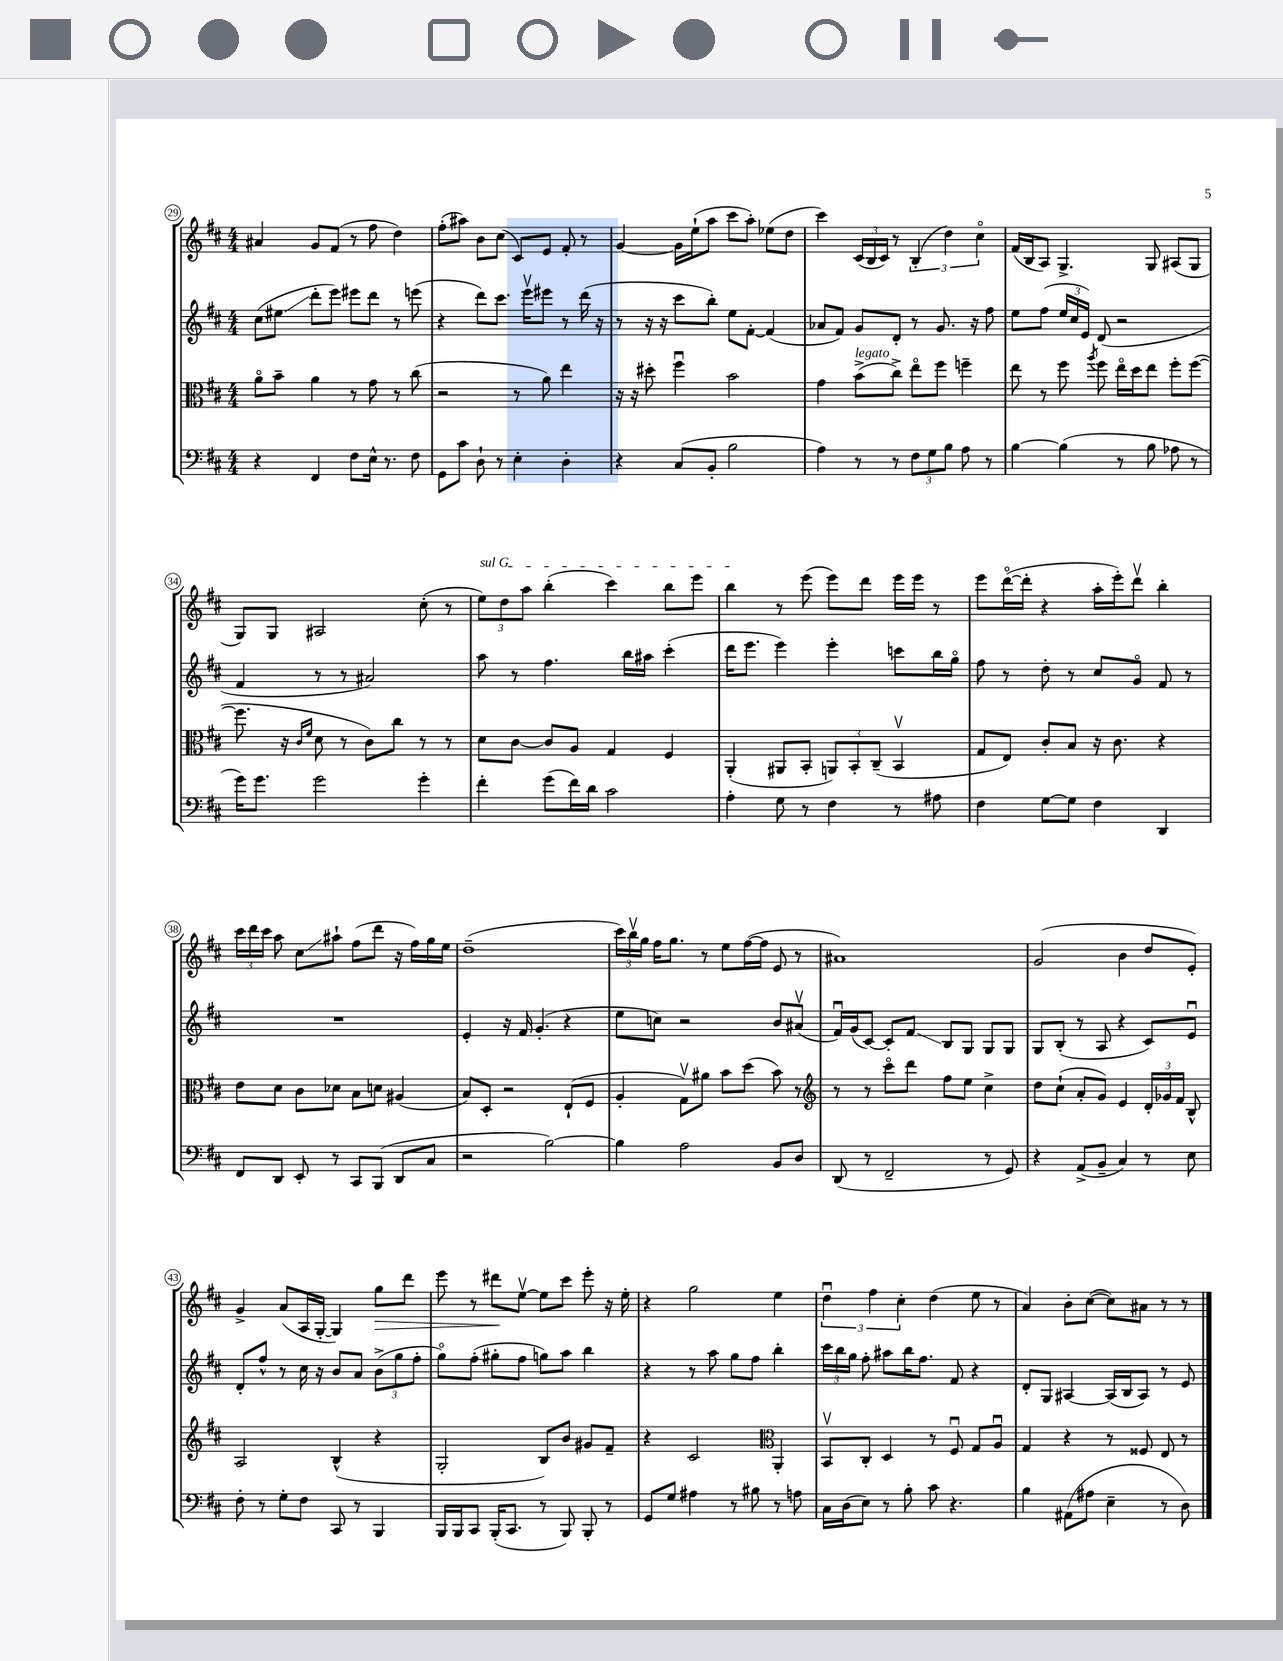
<<
\new StaffGroup <<
\new Staff = "s0" {
    \clef treble \key d \major \numericTimeSignature \time 4/4
    \autoBeamOff ais'4 g'8[ fis'8]( r8 fis''8 d''4) |
    fis''8[-.( ais''8]) b'8[ cis''8]( cis'8[) e'8] fis'8-. r8 |
    g'4~ g'16[ e''16-!( a''8] cis'''8[ a''8]-.) ees''8[( d''8] |
    cis'''4) \tuplet 3/2 { cis'16[( b16 cis'16]) } r8 \tuplet 3/2 { b4-.( d''4) cis''4\flageolet } |
    fis'16[( b16 a8]) g4.-> g8 ais8[( g8] |
    g8[) g8] ais2 cis''8-.( r8 |
    \tuplet 3/2 { \once \override TextSpanner.bound-details.left.text = \markup { \italic "sul G" } e''8[\startTextSpan) d''8 a''8] } b''4-.( cis'''4) b''8[ e'''8] |
    b''4\stopTextSpan r8 e'''8( e'''8[) d'''8] e'''16[ e'''16] r8 |
    e'''8[ d'''16~\flageolet( d'''16]-. r4 a''16[-. e'''16-.) d'''8]\upbow b''4-. |
    \tuplet 3/2 { cis'''16[ d'''16 cis'''16] } a''8 cis''8[\glissando ais''8]-! fis''8[( d'''8] r16 fis''16[) g''16 e''16] |
    d''1--( |
    \tuplet 3/2 { cis'''16[) b''16\upbow g''16] } fis''16[ g''8.] r8 e''8[ fis''16~( fis''16] e'8 r8 |
    ais'1) |
    g'2( b'4 d''8[ e'8]-.) |
    g'4-> a'8[( a16 g16]~-. g4) g''8[\> d'''8] |
    e'''8 r8 dis'''8[\! e''8]~\upbow e''8[ cis'''8] e'''8-. r16 e''16-. |
    r4 g''2 e''4 |
    \tuplet 3/2 { d''4\downbow fis''4 cis''4-. } d''4( e''8 r8 |
    a'4) b'8[-. cis''8]~( cis''8[) ais'8] r8 r8 \bar "|." |
}
\new Staff = "s1" {
    \clef treble \key d \major \numericTimeSignature \time 4/4
    \autoBeamOff cis''8[( eis''8]\glissando d'''8[-. e'''8]) eis'''8[ d'''8] r8 e'''8( |
    r4 d'''8[) cis'''8.] e'''16[\upbow eis'''8] r8 d'''16( r16 |
    r8 r16 r16 cis'''8[ b''8]-.) e''8[ fis'8]~-. fis'4( |
    aes'8[ fis'8]) g'8[ d'8]-. r8 g'8. r16 fis''8 |
    e''8[ fis''8]( \tuplet 3/2 { e''16[ cis''16 e'16]) } d'8( r2 |
    fis'4 r8 r8 ais'2) |
    a''8 r8 fis''4. b''16[ ais''16] cis'''4-.( |
    d'''16[ e'''8.] e'''4) e'''4-. c'''8[ b''16 g''16]\flageolet |
    fis''8 r8 d''8-. r8 cis''8[ g'8]\flageolet fis'8 r8 |
    R1 |
    e'4-. r16 fis'16 g'4.-.( r4 |
    e''8[ c''8]) r2 b'8[ ais'8]\upbow( |
    fis'16[\downbow) g'16( cis'8]~) cis'8[-. fis'8]\glissando b8[ g8] g8[ g8] |
    g8[ b8]-.( r8 a8 r4 cis'8[) e'8]\downbow |
    d'8[-. fis''8]-^ r8 cis''16 r16 b'8[ a'8] \tuplet 3/2 { b'8[->( g''8 fis''8]-. } |
    g''8[\flageolet) fis''8]-.( gis''8[-. fis''8] g''8[) a''8] b''4 |
    r4 r8 a''8 g''8[ fis''8] b''4-. |
    \tuplet 3/2 { cis'''16[ b''16 g''16] } fis''8-. ais''8[ b''16 fis''8.] fis'8 r4 |
    d'8[-. g8] ais4~ ais16[( b16 ais8]) r8 e'8 \bar "|." |
}
\new Staff = "s2" {
    \clef alto \key d \major \numericTimeSignature \time 4/4
    \autoBeamOff a'8[\flageolet b'8]-- a'4 r8 g'8 r8 cis''8( |
    r2 r8 a'8) e''4 |
    r16 r16 dis''8-. fis''4\downbow b'2 |
    g'4 b'8[->^\markup { \italic "legato" }( cis''8]->) e''8[\flageolet fis''8] f''4-- |
    e''8 r8 fis''8 \acciaccatura { a''8 } fis''8 e''16[\flageolet d''16 e''8] fis''8[-. fis''8]~( |
    fis''8. r16 \grace { cis'16[ fis'16] } d'8 r8 cis'8[) cis''8] r8 r8 |
    d'8[ cis'8]~ cis'8[ a8] g4 fis4 |
    a,4-.( ais,8[ b,8]-. \tuplet 3/2 { a,8[) b,8-. cis8]--( } b,4\upbow |
    g8[ e8]) cis'8[-. b8] r16 cis'8. r4 |
    e'8[ d'8] cis'8[ des'8] b8[ d'8] ais4( |
    b8[) d8]-. r2 e8[-!( fis8] |
    a4-. g8[\upbow) ais'8] b'8[ d''8]( b'8) r8 |
    \clef treble r8 r8 cis'''8[\flageolet d'''8] fis''8[ e''8] cis''4-> |
    d''8[ cis''8]-!( a'8[-. g'8]) e'4 \tuplet 3/2 { d'16[-. ges'16 fis'16] } b8-^ |
    a2 b4-^( r4 |
    g2-. b8[) b'8] gis'8[ fis'8]-- |
    r4 cis'2 \clef alto a,4-. |
    b,8[\upbow cis8]-. d4 r8 fis8\downbow g8[ a8]\downbow |
    g4 r4 r8 fisis8 e8 r8 \bar "|." |
}
\new Staff = "s3" {
    \clef bass \key d \major \numericTimeSignature \time 4/4
    \autoBeamOff r4 fis,4 fis8[ e16]-^ r8. fis8 |
    g,8[ cis'8] d8-! r8 e4-. d4-. |
    r4 cis8[( b,8]-. b2 |
    a4) r8 r8 \tuplet 3/2 { fis8[ g8 b8] } a8 r8 |
    b4~ b4( r8 b8 aes8 r8 |
    g'16[) g'8.] g'2 g'4-. |
    fis'4-. g'8[( fis'16) d'16] cis'2 |
    a4-. g8 r8 fis4 r8 ais8 |
    fis4 g8[~ g8] fis4 d,4 |
    fis,8[ d,8] e,8-. r8 cis,8[ b,,8]( d,8[ cis8] |
    r2 b2~) |
    b4 a2 b,8[ d8] |
    d,8( r8 fis,2-- r8 g,8) |
    r4 a,8[->( b,8]-- cis4) r8 e8 |
    fis8-. r8 g8[-. fis8] cis,8 r8 b,,4 |
    b,,16[ b,,16 cis,8] b,,16[-.( cis,8.] r8 b,,8) b,,8-. r8 |
    g,8[ g8] ais4 r8 bis8 r8 a8 |
    cis16[ d16( e8]) r8 b8-. cis'8 r4. |
    b4 ais,8[( ais8] e4-- r8 d8) \bar "|." |
}
>>
>>
\layout { \context { \Score currentBarNumber = #29 \override BarNumber.stencil = #(make-stencil-circler 0.1 0.3 ly:text-interface::print) } }
